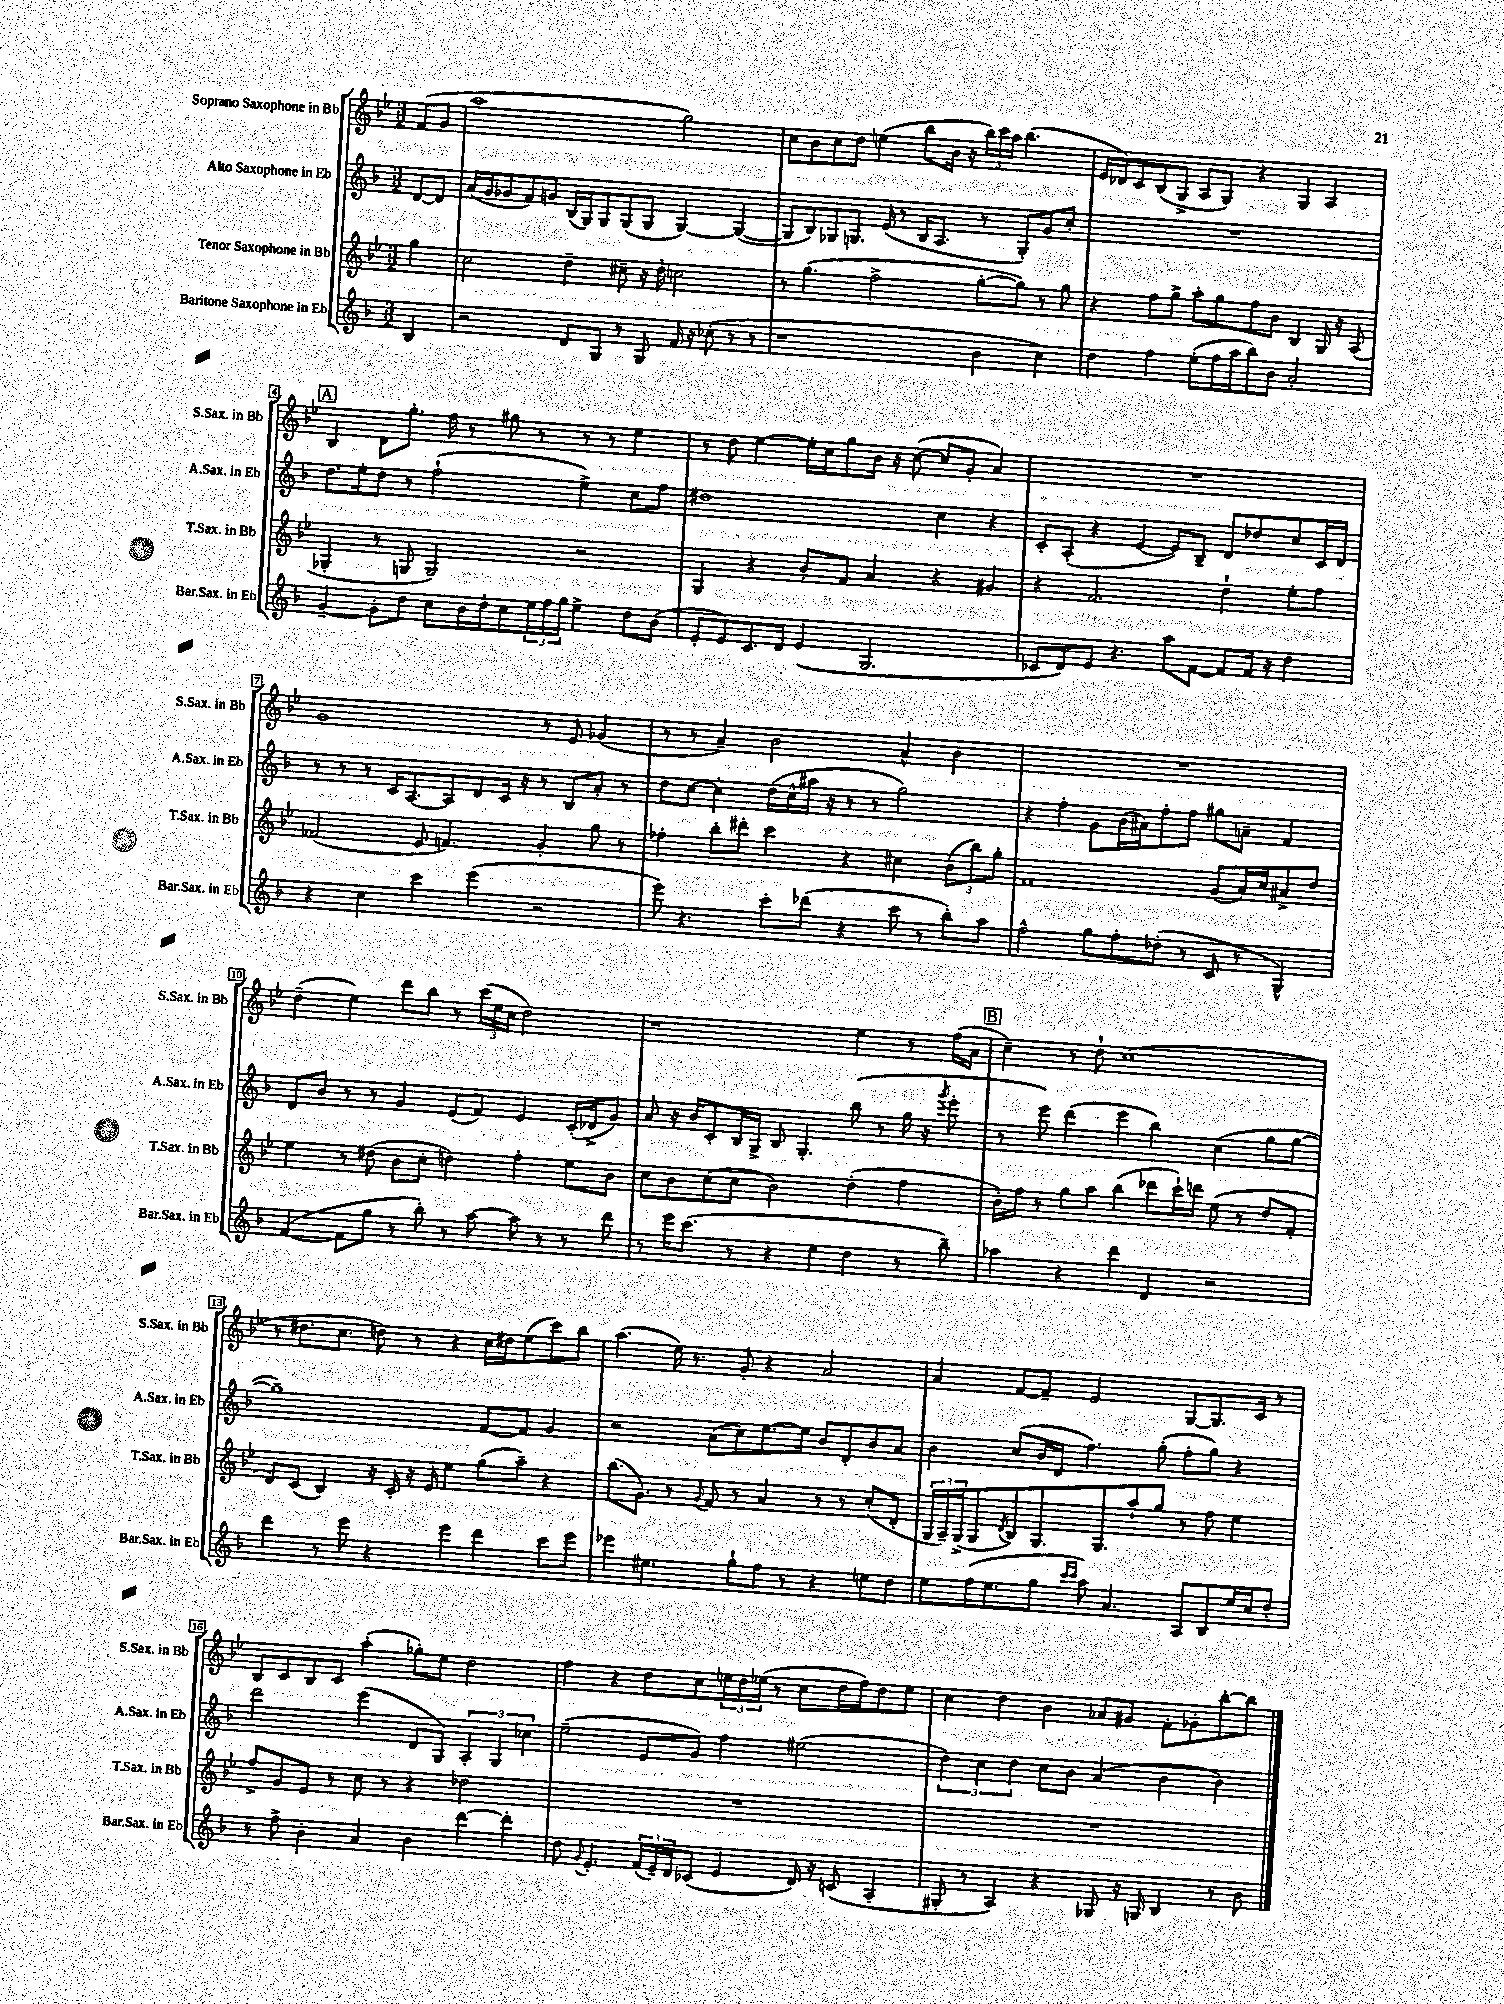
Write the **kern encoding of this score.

**kern	**kern	**kern	**kern
*staff4	*staff3	*staff2	*staff1
*clefG2	*clefG2	*clefG2	*clefG2
*k[b-]	*k[b-e-]	*k[b-]	*k[b-e-]
*M3/2	*M3/2	*M3/2	*M3/2
4B-	4gg	[8d	(8f
.	.	8d]	8g
=	=	=	=
2r	2cc	(16a	1aa
.	.	16g	.
.	.	8g-	.
.	.	8f)	.
.	.	8g	.
8d	4dd~	(16B-	.
.	.	16G)	.
8G	.	8G	.
8r	8cc#~	(8G	.
8G	16r	8G	.
.	16dd'	.	.
16f	2cc	[4G)	2gg)
16r	.	.	.
(8cc-'	.	.	.
8r	.	(4G_	.
8r	.	.	.
=	=	=	=
1r	8r	8G]	8cc
.	(4.gg	8B-)	8b-
.	.	8G-	8cc
.	.	8.G	8dd
.	2ff^	.	(4ee
.	.	(16e	.
.	.	8r	.
.	.	16B-	8bb-
.	.	8.A	.
.	.	.	16b-
.	.	.	16r
4b-	[8gg'	8r	24bb-)
.	.	.	24ccc
.	.	.	24aa
.	8gg])	8G')	(4.bb-
4cc)	8r	8g	.
.	8gg	8cc'	.
=	=	=	=
4dd	4r	1.r	16e-
.	.	.	16d-)
.	.	.	8c
4ff	8ff	.	(8B-
.	8gg^	.	8G^
(8ee'	8aa'	.	8A
16ff	8gg	.	8G)
16aa	.	.	.
8bb-)	8ff	.	4r
8b-	8b-	.	.
2a'	4B-	.	4G
.	16G	.	4A
.	16r	.	.
.	(8A	.	.
=	=	=	=
[4g~	4G-'	8.dd	4B-
.	.	16ee'	.
8g']	8r	8dd	8d
8dd	8G	8r	8.gg'
8cc	2G)	(2ff`	.
.	.	.	16ff
16b-	.	.	8r
16dd'	.	.	.
8cc	.	.	8gg#
24ee	.	.	8r
24ff	.	.	.
24gg	.	.	.
4ee^	2r	4ee^)	8r
.	.	.	8r
8dd	.	8cc	4ee-
(8b-	.	8ff	.
=	=	=	=
8e'	4G	1dd#	8r
8e)	.	.	8dd
8.c	4r	.	[4ee-
16d	.	.	.
(4e	8b-'	.	16ee-']
.	.	.	16cc
.	8f	.	8gg
2.G	4a	.	16b-
.	.	.	16r
.	.	.	([8cc
.	4r	4cc	8cc]
.	.	.	8g'
.	4g#	4r	4a)
=	=	=	=
8c-	4r	8c'	1.r
8d)	.	(8A'	.
8e	2.f	4r	.
4.r	.	.	.
.	.	[4e	.
8aa	.	8e])	.
[8f	.	8B-~	.
8f]	4dd`	8d	.
16f	.	8dd-	.
16r	.	.	.
4dd	8ee-'	8cc	.
.	8ff	16c	.
.	.	16d	.
=	=	=	=
4r	(2f-	8r	1g
.	.	8r	.
4cc	.	8r	.
.	.	16c	.
.	.	[8.A	.
4ccc	8e-	.	.
.	4.f)	8A]	.
(4eee	.	8d	.
.	.	16c	.
.	.	16r	.
2r	4g'	8r	8r
.	.	8B-	8e-
.	8gg	8a'	(4g-
.	8r	8r	.
=	=	=	=
8eee)	4ff-'	8dd	8r
4.r	.	[8cc	8r
.	8bb-'	4cc']	4a~)
.	8ddd#'	.	.
8ccc'	4ccc	(16dd	2b-
.	.	16cc^^	.
(8ddd-	.	16aa#	.
.	.	16r	.
4r	4r	8r	.
.	.	8r	.
8ccc	4cc#	2gg)	4a^^
8r	.	.	.
8bb-')	(12b-	.	4b-
.	12bb-)	.	.
8aa	.	.	.
.	12gg'	.	.
=	=	=	=
2ff^^	1f	4r	1.r
.	.	4ff'	.
8gg	.	8g	.
8ff'	.	(16b-	.
.	.	16a#)	.
(8dd-'	.	8ff'	.
8r	.	8ff	.
8c	(8g	8gg#	.
8r	16a)	8a~	.
.	16cc	.	.
4G^^)	8a#^	4f	.
.	8dd	.	.
=	=	=	=
([4f	4ee-	8d	(4dd~
.	.	8b-	.
8f]	8r	8r	4ee-)
8gg	(8dd#	8r	.
8r	8b-	4g	8ddd
8bb-')	8cc'	.	8bb-
8r	4dd)	(8e	8r
[8aa	.	8f)	(24ccc
.	.	.	24ee-
.	.	.	24cc
8aa]	4ff'	4e	2dd)
8r	.	.	.
8r	8ee-	(16c'	.
.	.	16d-^	.
8ddd	8b-	8g)	.
=	=	=	=
8r	8cc	8a	1r
16eee	8b-	16r	.
(8.ccc	.	16b-	.
.	(8cc	8c'	.
8r	8cc	16B-	.
.	.	16G^	.
4r	2b-)	8B-	.
.	.	4.G'	.
4ee	.	.	.
4dd	(4dd'	(8bb-	4ee-
.	.	8r	.
8r	4ff	16gg	8r
.	.	16r	.
.	.	8qggg	.
8bb-~)	.	8eee'	(16ff
.	.	.	16a
=	=	=	=
4aa-	16b-')	8r	4cc~)
.	16ff	.	.
.	8r	8eee)	.
4r	8gg	(4ddd	8r
.	8aa	.	8dd`
4ddd	(4bb-	4eee	(1cc
4d	8ddd-	4bb-)	.
.	16ccc`)	.	.
.	16ddd	.	.
2r	(8ee-	(4cc	.
.	8r	.	.
.	8dd	8gg	.
.	8f'	[8gg	.
=	=	=	=
4ddd	8d)	1gg~])	8r
.	(8c	.	8.dd#
8r	4B-)	.	.
.	.	.	8.cc
8eee	.	.	.
4r	16r	.	8dd)
.	16c'	.	.
.	16r	.	8r
.	16e-	.	.
4eee	4ee-	.	4r
4ddd	(8gg	[8f	16cc
.	.	.	16dd#
.	8aa~)	8f]	(8ee-
8ccc	4r	4g	8ccc)
8eee	.	.	8bb-
=	=	=	=
4eee-	(8.bb-	2r	(4.aa
.	8.g)	.	.
4.ee#	.	.	.
.	8r	.	16ee-)
.	.	.	8.r
.	8qqg	.	.
.	8f	(8a	.
8gg`	8r	8cc)	8g'
8ff	4a	[8.ee	4r
8r	.	.	.
.	.	16ee]	.
4r	8r	8b-	2a
.	8r	8d'	.
8ee	(8cc'	8b-	.
8dd	8d'	8a	.
=	=	=	=
8ee	24G	4b-	4a
.	24A~)	.	.
.	(24G^	.	.
(16ff	8G	.	.
8.ee	.	.	.
.	8qd	.	.
.	8B-)	(8cc	[8f
8gg	8.G	16b-	8f~]
.	.	16d	.
16qqccc	.	.	.
16qqccc	.	.	.
8aa)	.	4.ff)	2e-
.	8.G	.	.
4.a	.	.	.
.	8aa`	.	.
.	8gg	(8gg'	.
8A	8r	8ff'	[8G
8B-	8ff	8gg)	8.G]
16ee	4ee-	4r	.
16cc	.	.	16c
8dd'	.	.	8r
=	=	=	=
8r	8ff^	2ddd	8B-
8ff^	8g	.	8c
4b-'	8e-	.	8B-
.	8r	.	8c
4a	8cc	(4eee	(4aa'
.	8r	.	.
4b-	4r	8d	8gg-')
.	.	8G)	8ee-
[4ddd	2dd-	6A'	2dd
.	.	6G	.
4ddd']	.	.	.
.	.	6cc-	.
=	=	=	=
8dd	1.r	(2ee~	4ff
8qqg	.	.	.
4.e'	.	.	.
.	.	.	4r
(24f	.	8e	8dd
24e~)	.	.	.
24d	.	.	.
(8c-	.	8g)	8cc
4e	.	4ff	24ee
.	.	.	24dd
.	.	.	(24ee-
.	.	.	8r
16d)	.	(2ee#	8cc
16r	.	.	.
(8c	.	.	16dd
.	.	.	16ff)
4A'	.	.	8dd
.	.	.	8ee-
=	=	=	=
8G#'	1.r	6dd)	4cc
8r	.	.	.
.	.	6cc	.
4A)	.	.	4dd
.	.	6dd	.
4r	.	8cc	4b-
.	.	8b-	.
8G-	.	(4a	8a-
16r	.	.	8g#
16G	.	.	.
4B-	.	4b-	8f'
.	.	.	8g-'
8r	.	4b-)	[8bb-'
8b-	.	.	8bb-]
==	==	==	==
*-	*-	*-	*-
